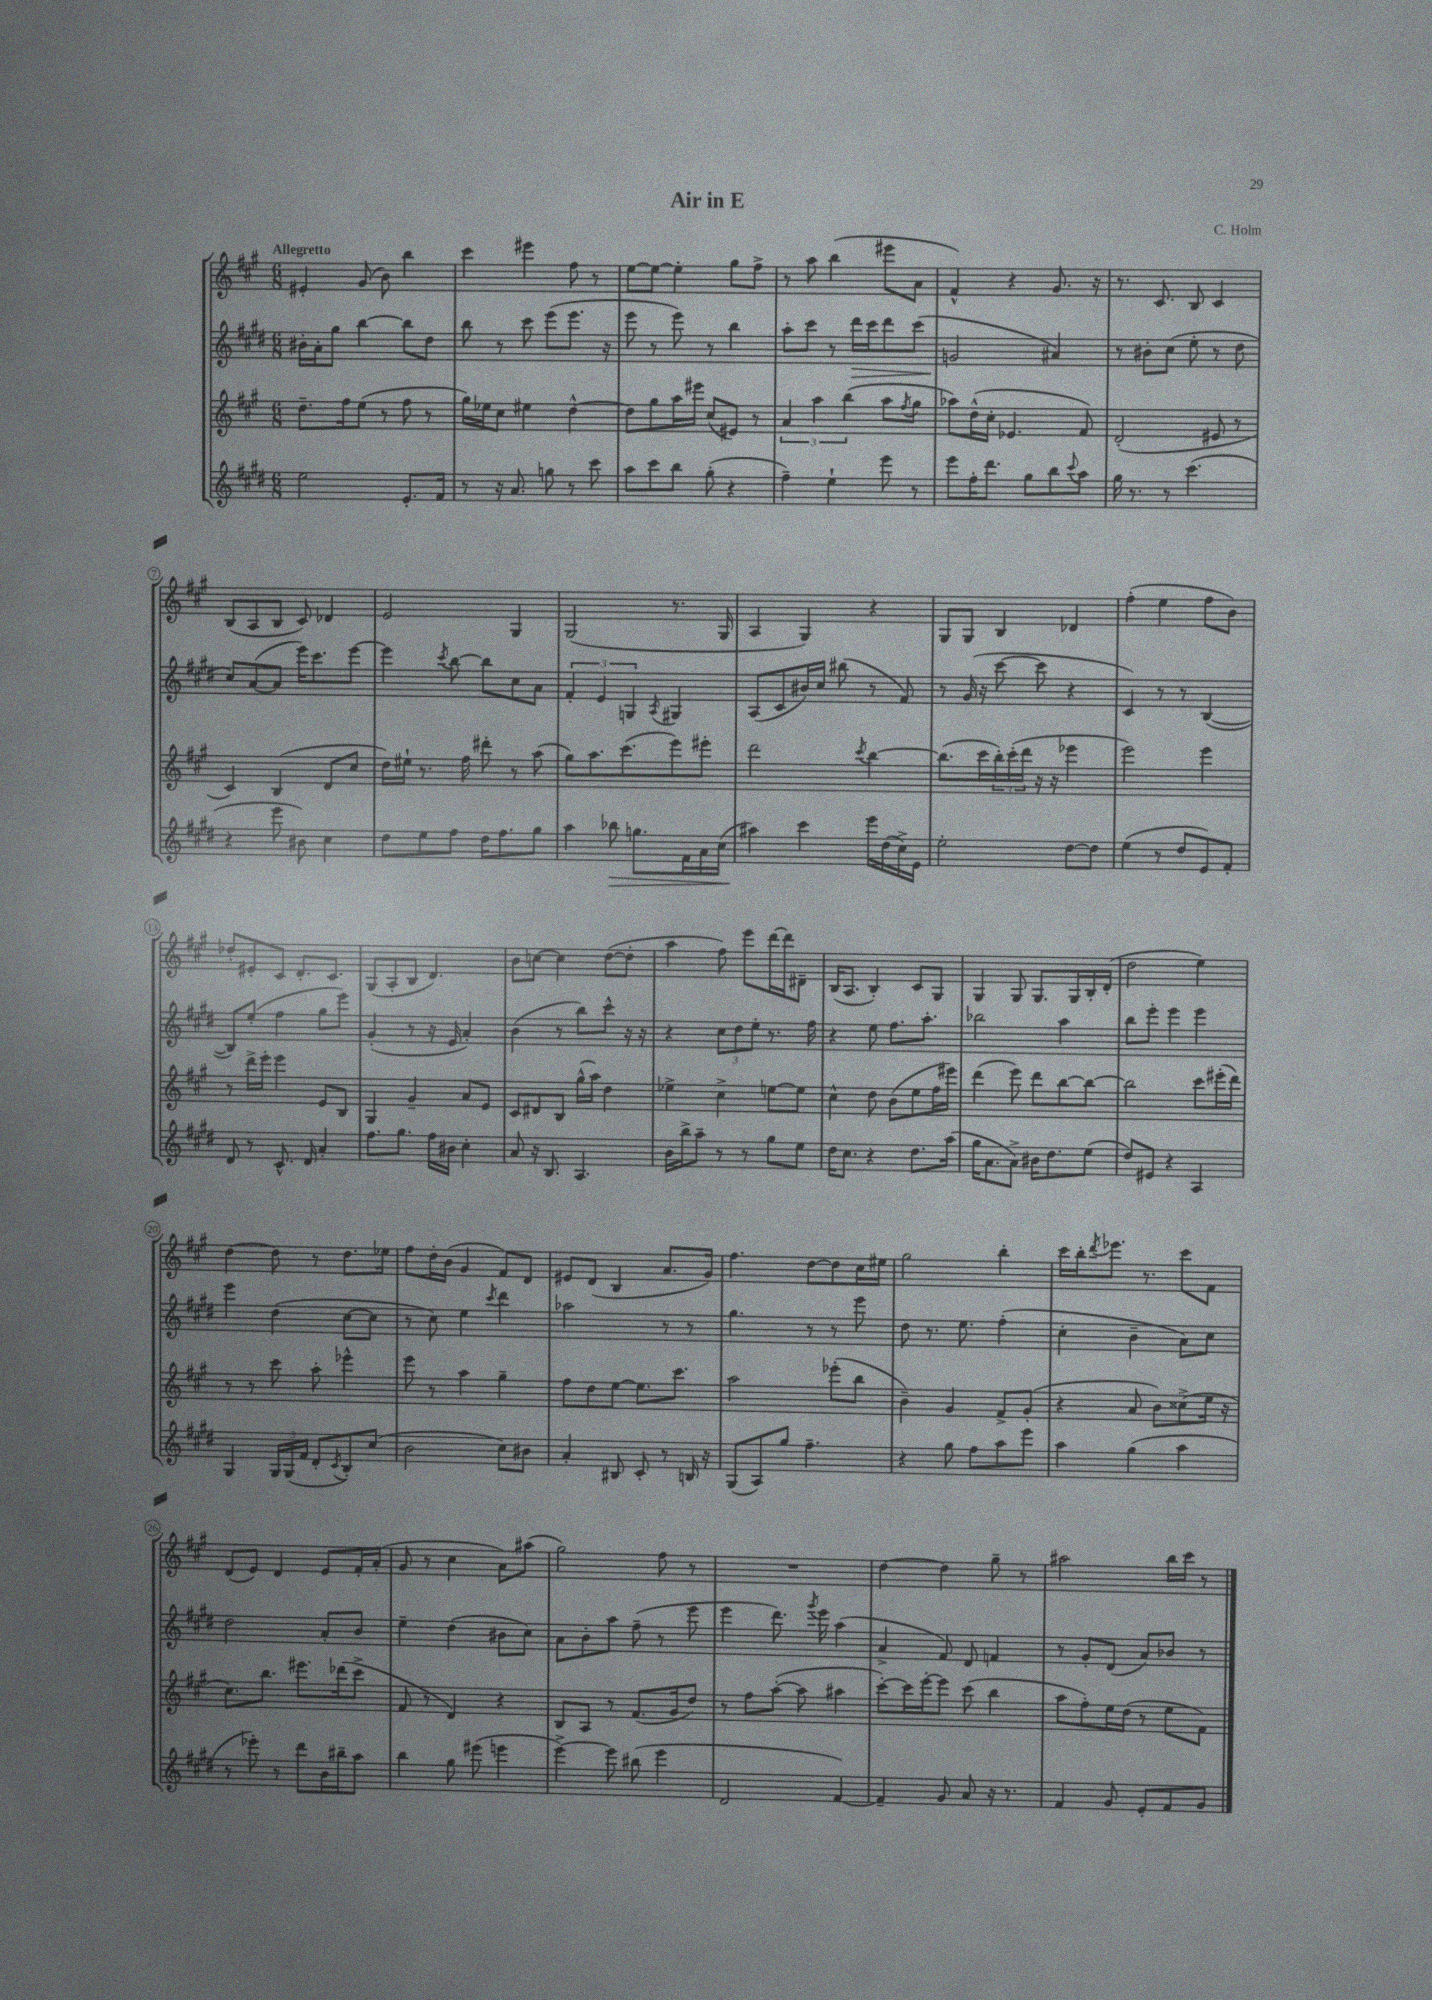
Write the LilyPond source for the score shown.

\header { title = "Air in E" composer = "C. Holm" }
<<
\new StaffGroup <<
\new Staff = "s0" {
    \clef treble \key a \major \numericTimeSignature \time 6/8 \tempo "Allegretto"
    eis'4-. gis'8( b'8) b''4 |
    cis'''4 eis'''4 fis''8 r8 |
    e''8~ e''8~ e''4-. gis''8 fis''8-> |
    r8 a''8 b''4( eis'''8 a'8 |
    fis'4-^) r4 gis'8. r16 |
    r8. cis'8. b8 cis'4 |
    b8( a8 b8 cis'8) des'4 |
    e'2 gis4 |
    gis2( r8. gis16 |
    a4 gis4) r4 |
    gis8 gis8 b4 des'4 |
    fis''4-.( e''4 fis''8 b'8) |
    des''8-. eis'8-. cis'8 d'8.-. cis'8. |
    gis8( a8-. b8 d'4.) |
    b'8 c''8~ c''4 d''8~( d''8-. |
    a''4 fis''8) e'''8 d'''16~ d'''16 dis'8-- |
    b16( a8. b4-.) cis'8 gis8 |
    gis4 gis8 gis8. gis16 b16-. d'16-.( |
    d''2 e''4) |
    d''4~ d''8 r8 d''8. ees''16 |
    fis''8 d''16-. b'16( gis'4 fis'8) d'8 |
    eis'8 d'8( b4 a'8. gis'16) |
    fis''4. d''8~ d''8 cis''16 eis''16 |
    gis''2 b''4-. |
    cis'''16 b''16-. \acciaccatura { d'''8 } ees'''8. r8. cis'''8 fis'8 |
    d'8( e'8) d'4 e'8 fis'16-. a'16-.( |
    gis'8 r8 cis''4 a'8) ais''8( |
    gis''2) fis''8 r8 |
    R2. |
    d''4~ d''4 gis''8-- r8 |
    ais''2 b''16 cis'''16 r8 \bar "|." |
}
\new Staff = "s1" {
    \clef treble \key e \major \numericTimeSignature \time 6/8
    bis'16-. a'16-. gis''8 b''4~ b''8 dis''8 |
    b''8 r8 cis'''8 e'''8( e'''8. r16 |
    e'''8 r8 e'''8) r8 b''4 |
    a''8-. cis'''8 r8 dis'''16\> cis'''16 dis'''8 cis'''8( |
    g'2\! ais'4) |
    r8 bis'8-. cis''8( e''8-. r8 dis''8 |
    cis''8) a'8~( a'8 e'''16) cis'''8. e'''8~ |
    e'''4 \acciaccatura { cis'''8 } b''8~ b''8 cis''8 a'8 |
    \tuplet 3/2 { fis'4-. e'4 g4 } \acciaccatura { a8 } gis4 |
    a8( cis'8 bis'16) cis''16 bis''8( r8 fis'8) |
    r8 gis'16( r16 cis'''8~ cis'''8 r4 |
    cis'4) r8 r8 b4~( |
    b8) e''8-.( fis''4 gis''8 e'''8) |
    gis'4-.( r8 r16 e'16 a'4-.) |
    b'4( r8 b''8) cis'''8-^ r16 r16 |
    r4 \tuplet 3/2 { cis''8 dis''8 e''8-. } r8. fis''16 |
    r4 e''8 fis''8. a''8.-. |
    bes''2 a''4 |
    b''8 e'''8-. e'''4 e'''4 |
    e'''4 dis''4( cis''8~ cis''8 |
    r8 cis''8) e''4 \acciaccatura { cis'''8 } dis'''4 |
    aes''2 r8 r8 |
    gis''4. r8 r8 e'''8 |
    dis''8 r8. e''8. fis''4-.( |
    cis''4-. b'4-- a'8) cis''8 |
    dis''2 a'8-. b'8 |
    e''4-- dis''4( bis'8 cis''8) |
    a'8 b'8-. a''8 fis''8--( r8 e'''8 |
    e'''4 dis'''8.) \acciaccatura { gis'''8 } e'''16 a''4( |
    a'4-> fis'8) dis'8 f'4 |
    r8 gis'8-. dis'8( a'8) bes'8 r8 \bar "|." |
}
\new Staff = "s2" {
    \clef treble \key a \major \numericTimeSignature \time 6/8
    d''8.-- fis''16 e''8( r8 fis''8 r8 |
    gis''16) ees''16 cis''8 eis''4 d''4~-^ |
    d''8 gis''8 a''16 eis'''16 cis''8( eis'8) r8 |
    \tuplet 3/2 { a'4 a''4 b''4( } a''8 \acciaccatura { fis''8 } gis''8 |
    aes''8) d''16-^( cis''16-. ees'4. fis'8) |
    d'2-.( eis'8 r8 |
    cis'4) b4( d'8 cis''8 |
    d''16) eis''16-! r8. fis''16 dis'''8-. r8 a''8( |
    gis''8) a''8. cis'''8.( e'''8) eis'''8-. |
    d'''2 \acciaccatura { cis'''8 } b''4~ |
    b''8.( cis'''16 \tuplet 3/2 { b''16-.) cis'''16-.( d'''16 } r16 r16 ees'''4 |
    e'''2) e'''4 |
    r8 d'''16-> e'''16-. e'''4 e'8 b8 |
    gis4 gis'4-- a'8 e'8 |
    cis'8 dis'8 b8 gis''16-^( a''16) d''4 |
    ees''4-> cis''4-> e''8~ e''8 |
    cis''4-^ d''8 b'8( e''8 fis''16 eis'''16) |
    d'''4( e'''8) d'''8 b''8~ b''8~ |
    b''2 cis'''8 eis'''16-.( d'''16) |
    r8 r8 cis'''8 a''8-. ees'''4-^ |
    e'''8 r8 a''4 gis''4-- |
    fis''8 d''8 e''8~ e''8. cis'''8. |
    a''2 ees'''8-.( b''8 |
    b'4--) gis'4 fis'8-> gis'8-.( |
    r4 a'8 b'8) cisis''8->( e''16 r16 |
    cis''8.) b''8. eis'''8. des'''16( cis'''8-> |
    fis'8 r8 d'4) r4 |
    b8 a8 r8 fis'8.( gis'16 d''8) |
    r8 fis''8 a''8~-.( a''8 ais''4 |
    cis'''8~-.) cis'''16 e'''16~-. e'''8 cis'''8( b''4 |
    a''8 fis''8-.) e''16 d''16( r8 e''8 fis'8) \bar "|." |
}
\new Staff = "s3" {
    \clef treble \key e \major \numericTimeSignature \time 6/8
    e''2 e'8.-. fis'16 |
    r8 r16 a'8. g''8 r8 cis'''8 |
    a''8 cis'''8 b''8 gis''8-.( r4 |
    fis''4--) e''4-! e'''8 r8 |
    e'''8 fis''16-. dis'''8. gis''8 b''8 \appoggiatura { cis'''8 } a''8 |
    gis''16 r8. r8 cis'''4.( |
    r4 e'''8 bis'8) cis''4 |
    dis''8 e''8 fis''8 dis''16 fis''8. gis''8 |
    a''4 bes''8\> g''8. fis'16 a'16 cis''16( |
    ais''4\!) cis'''4 e'''16 dis''16( cis''16->) e'16 |
    e''2-. dis''8~ dis''8 |
    e''4( r8 dis''8 e'8) fis'8-. |
    dis'8 r8 cis'8.-^ dis'16 a'4-. |
    fis''8. gis''8. fis''16 bis'16 cis''4-. |
    a'8 r16 b8. a4. |
    b'16 b''16-> a''8-- r8 r8 gis''8 e''8 |
    dis''16 cis''8. r4 dis''8. a''16( |
    gis''16 a'8. a'8->) bis'16 dis''8. e''8( |
    dis''8) eis'8 r4 a4 |
    gis4 \tuplet 3/2 { gis16 gis16( fis'16 } dis'8-. \acciaccatura { cis'8 } b8-.) cis''8( |
    b'2 cis''8) bis'8 |
    a'4-. bis8 cis'8-. r8 b16 r16 |
    gis8( a8) gis''8 fis''4.-- |
    r4 gis''8 fis''8 a''8 e'''8 |
    a''4 gis''4( a''4 |
    r8 ees'''8-.) r8 dis'''8 b'16 bis''16-- a''8 |
    b''4 gis''8 eis'''8( e'''4 |
    e'''4~->) e'''8 bis''8( e'''4 |
    dis'2 fis'4~) |
    fis'4-- gis'8 a'8 r16 r8. |
    fis'4 gis'8 e'8-. fis'8 gis'8 \bar "|." |
}
>>
>>
\layout { \context { \Score \override BarNumber.stencil = #(make-stencil-circler 0.1 0.3 ly:text-interface::print) } }
